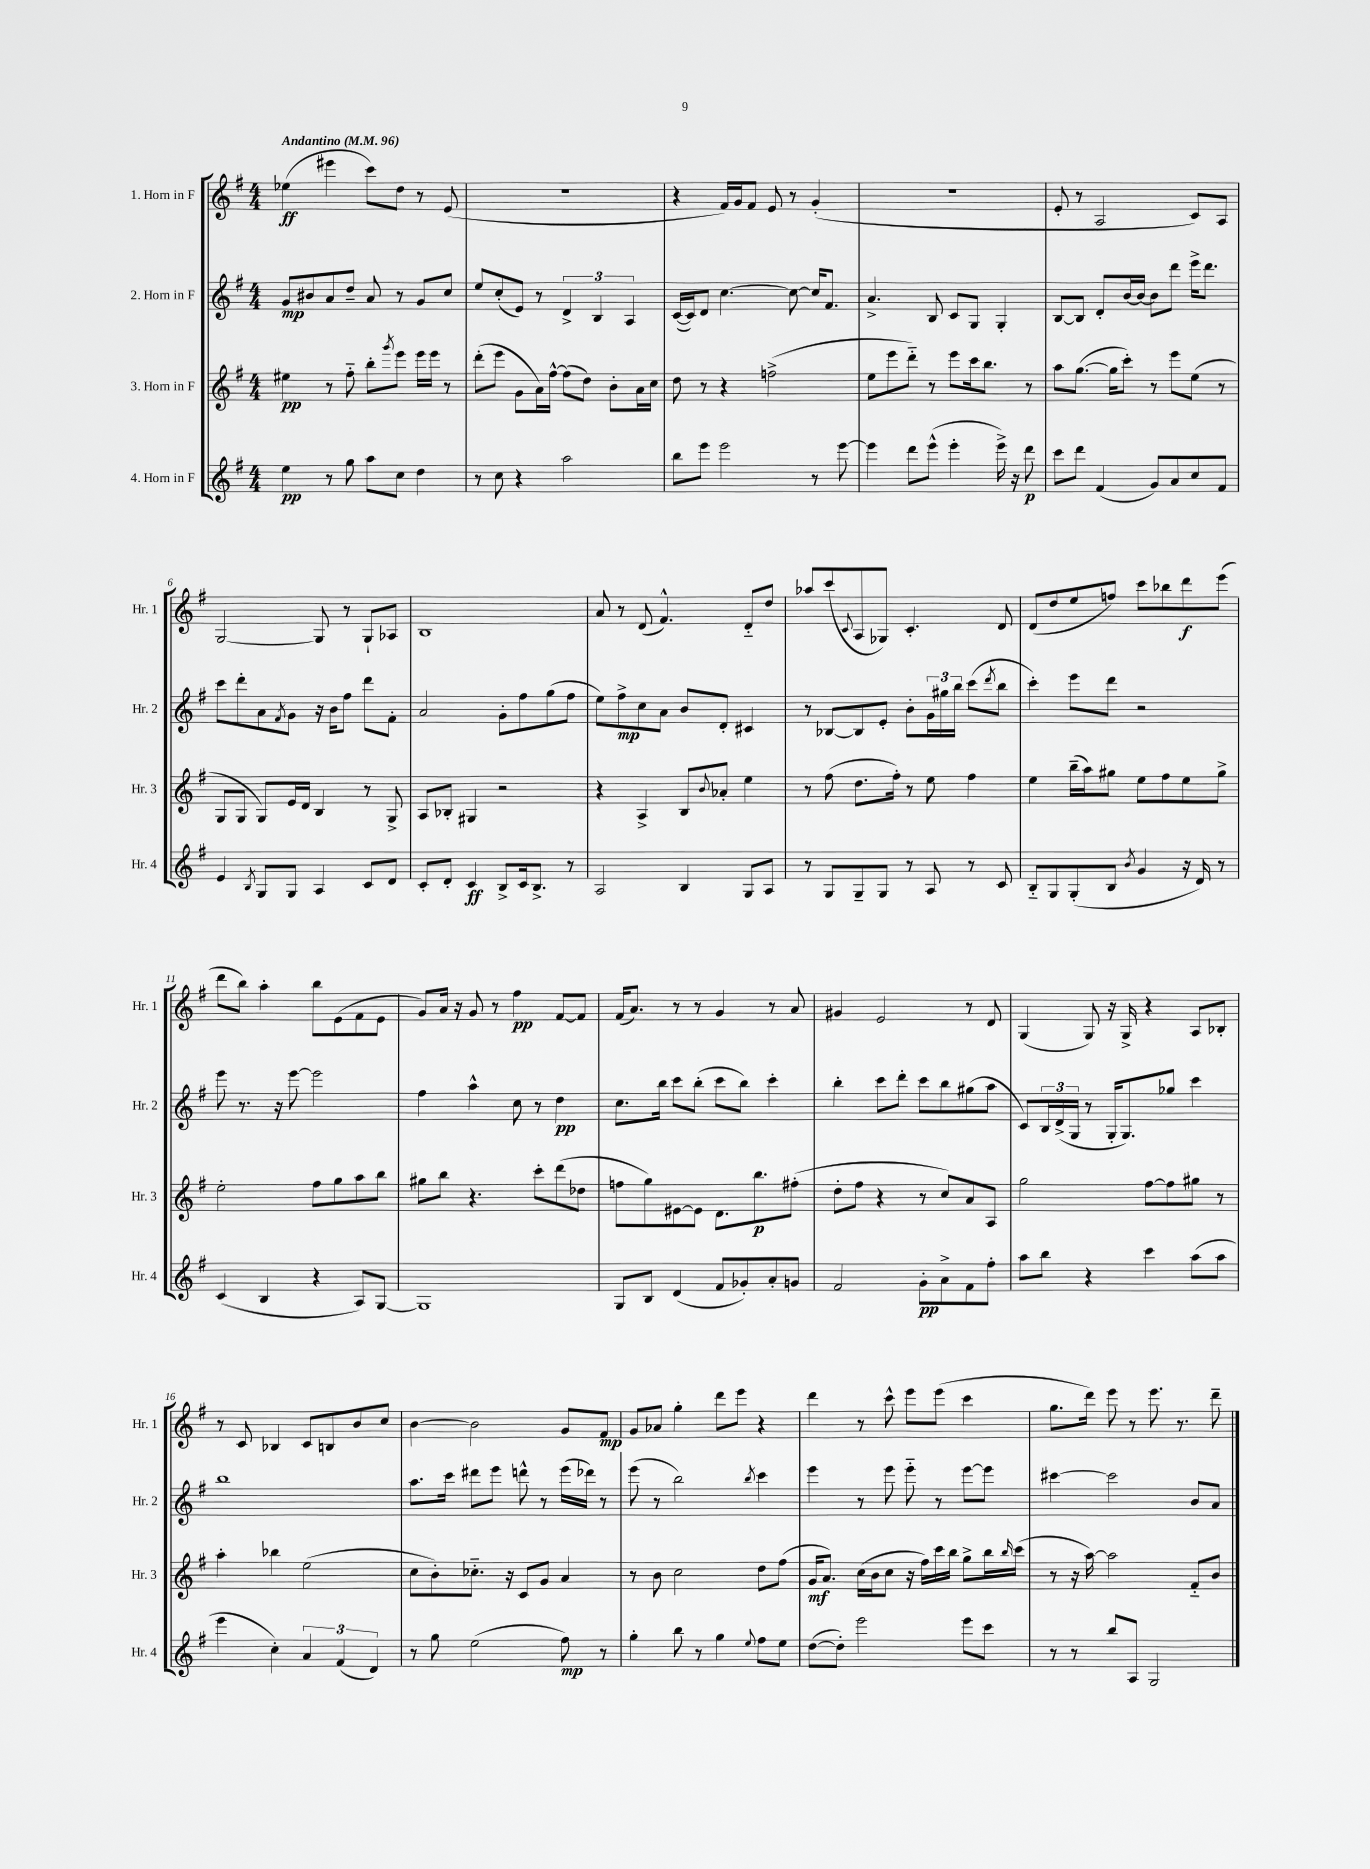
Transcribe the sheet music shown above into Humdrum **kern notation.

**kern	**dynam	**kern	**dynam	**kern	**dynam	**kern	**dynam
*part4	*part4	*part3	*part3	*part2	*part2	*part1	*part1
*staff4	*staff4	*staff3	*staff3	*staff2	*staff2	*staff1	*staff1
*I"4. Horn in F	*	*I"3. Horn in F	*	*I"2. Horn in F	*	*I"1. Horn in F	*
*I'Hr. 4	*	*I'Hr. 3	*	*I'Hr. 2	*	*I'Hr. 1	*
*clefG2	*	*clefG2	*	*clefG2	*	*clefG2	*
*k[f#]	*	*k[f#]	*	*k[f#]	*	*k[f#]	*
*M4/4	*	*M4/4	*	*M4/4	*	*M4/4	*
*MM96	*	*MM96	*	*MM96	*	*MM96	*
=1	=1	=1	=1	=1	=1	=1	=1
!	!	!	!	!	!	!LO:TX:a:B:t=Andantino	!
4ee\	pp	4ee#X\	pp	8g/L	mp	(4ee-X\	ff
.	.	.	.	8b#X/	.	.	.
8r	.	8r	.	8a/	.	4eee#X\	.
8gg\	.	8ff#\	.	8dd~/J	.	.	.
8aa\L	.	8bb'\L	.	8a/	.	8ccc\L)	.
.	.	8qggg/	.	.	.	.	.
8cc\J	.	8eee\J	.	8r	.	8dd\J	.
4dd\	.	16eee\LL	.	8g/L	.	8r	.
.	.	16eee\JJ	.	.	.	.	.
.	.	8r	.	8cc/J	.	(8e/	.
=2	=2	=2	=2	=2	=2	=2	=2
8r	.	(8ddd'\L	.	8ee/L	.	1r	.
8cc\	.	8eee\J	.	(8cc'/	.	.	.
4r	.	8g\L	.	8e/J)	.	.	.
.	.	16a\L)	.	8r	.	.	.
.	.	[16ff#^^\JJ	.	.	.	.	.
2aa\	.	(8ff#\L]	.	6d^/	.	.	.
.	.	8dd\J)	.	.	.	.	.
.	.	.	.	6B/	.	.	.
.	.	8b'\L	.	.	.	.	.
.	.	.	.	6A/	.	.	.
.	.	16a\L	.	.	.	.	.
.	.	16cc\JJ	.	.	.	.	.
=3	=3	=3	=3	=3	=3	=3	=3
8bb\L	.	8dd\	.	([16c/LL	.	4r	.
.	.	.	.	16c/J])	.	.	.
8eee\J	.	8r	.	8d/J	.	.	.
2eee\	.	4r	.	[4.cc\	.	16f#/LL)	.
.	.	.	.	.	.	16g/J	.
.	.	.	.	.	.	8f#/J	.
.	.	(2ffn^\	.	.	.	8e/	.
.	.	.	.	8cc\_	.	8r	.
8r	.	.	.	16cc/KL]	.	(4g'/	.
.	.	.	.	8.f#/J	.	.	.
[8eee\	.	.	.	.	.	.	.
=4	=4	=4	=4	=4	=4	=4	=4
4eee\]	.	8ee\L	.	4.a^/	.	1r	.
.	.	8eee\	.	.	.	.	.
8ddd\L	.	8ddd\J)	.	.	.	.	.
(8eee^^\J	.	8r	.	8B/	.	.	.
4eee'\	.	8eee\L	.	8c/L	.	.	.
.	.	16ccc\k	.	8G/J	.	.	.
.	.	8.bb\J	.	.	.	.	.
16eee^\)	.	.	.	4G'/	.	.	.
16r	.	.	.	.	.	.	.
8ddd\	p	8r	.	.	.	.	.
=5	=5	=5	=5	=5	=5	=5	=5
8ccc\L	.	8aa\L	.	[8B/L	.	8e'/	.
8ddd\J	.	([8.gg\J	.	8B/J]	.	8r	.
(4f#/	.	.	.	8d'/L	.	2A/	.
.	.	16gg\KL]	.	.	.	.	.
.	.	8ccc'\J)	.	[16b/L	.	.	.
.	.	.	.	16b/JJ_	.	.	.
8g/L)	.	8r	.	8b\L]	.	.	.
8a/	.	8eee\L	.	8ddd\J	.	.	.
8cc/	.	(8ee\J	.	16eee^\KL	.	8c/L)	.
.	.	.	.	8.ddd\J	.	.	.
8f#/J	.	8r	.	.	.	8A/J	.
!!LO:LB:g=z
=6	=6	=6	=6	=6	=6	=6	=6
4e/	.	8G/L	.	8ccc\L	.	[2G/	.
.	.	8G/J	.	8ddd'\	.	.	.
8qB/	.	.	.	.	.	.	.
8G/L	.	8G/L)	.	8a\	.	.	.
.	.	.	.	8qf#/	.	.	.
8G/J	.	16e/L	.	8g\J	.	.	.
.	.	16d/JJ	.	.	.	.	.
4A/	.	4B/	.	16r	.	8G/]	.
.	.	.	.	16b\KL	.	.	.
.	.	.	.	8ff#\J	.	8r	.
8c/L	.	8r	.	8ddd\L	.	8G`/L	.
8d/J	.	8G^/	.	8f#'\J	.	8A-X/J	.
=7	=7	=7	=7	=7	=7	=7	=7
8c'/L	.	8A/L	.	2a/	.	1B	.
8d'/J	.	8B-X'/J	.	.	.	.	.
4c/	ff	4G#X/	.	.	.	.	.
8B^/L	.	2r	.	8g'\L	.	.	.
16c/k	.	.	.	8ff#\	.	.	.
8.B^/J	.	.	.	.	.	.	.
.	.	.	.	(8gg\	.	.	.
8r	.	.	.	8ff#\J	.	.	.
=8	=8	=8	=8	=8	=8	=8	=8
2A/	.	4r	.	8ee\L)	.	8a/	.
.	.	.	.	8ff#^\	mp	8r	.
.	.	4A^/	.	8cc\	.	(8d/	.
.	.	.	.	8a\J	.	4.f#^^/)	.
4B/	.	8B/L	.	8b/L	.	.	.
.	.	8qqb/	.	.	.	.	.
.	.	8a-X'/J	.	8d'/J	.	.	.
8G/L	.	4ee\	.	4c#X/	.	8d/L	.
8A/J	.	.	.	.	.	8dd/J	.
=9	=9	=9	=9	=9	=9	=9	=9
8r	.	8r	.	8r	.	8aa-X/L	.
8G/L	.	(8ff#\	.	[8B-X/L	.	(8ccc/	.
.	.	.	.	.	.	8qqc/	.
8G~/	.	8.dd\L	.	8B-/]	.	8A/	.
8G/J	.	.	.	8e'/J	.	8G-X/J)	.
.	.	16ff#'\Jk)	.	.	.	.	.
8r	.	8r	.	8b'\L	.	4.c'/	.
8A/	.	8ee\	.	24g\L	.	.	.
.	.	.	.	24gg#X\	.	.	.
.	.	.	.	24bb\JJ	.	.	.
8r	.	4ff#\	.	(8ccc\L	.	.	.
.	.	.	.	8qddd/	.	.	.
8c/	.	.	.	8bb\J	.	8d/	.
=10	=10	=10	=10	=10	=10	=10	=10
8B/L	.	4ee\	.	4ccc'\)	.	(8d/L	.
8G/	.	.	.	.	.	8dd/	.
(8G'/	.	(16bb~\LL	.	8eee\L	.	8ee/	.
.	.	16aa\J)	.	.	.	.	.
8B/J	.	8gg#X\J	.	8ddd\J	.	8ffn/J)	.
8qb/	.	.	.	.	.	.	.
4g/	.	8ee\L	.	2r	.	8ccc\L	.
.	.	8ff#\	.	.	.	8bb-X\	.
16r	.	8ee\	.	.	.	8ddd\	f
16d/)	.	.	.	.	.	.	.
8r	.	8gg#^\J	.	.	.	(8eee\J	.
!!LO:LB:g=z
=11	=11	=11	=11	=11	=11	=11	=11
(4c/	.	2ee'\	.	8eee\	.	8ddd\L	.
.	.	.	.	8.r	.	8bb\J)	.
4B/	.	.	.	.	.	4aa'\	.
.	.	.	.	16r	.	.	.
.	.	.	.	[8eee\	.	.	.
4r	.	8ff#\L	.	2eee\]	.	8bb\L	.
.	.	8gg\	.	.	.	(8e\	.
8A/L)	.	8aa\	.	.	.	8f#\	.
[8G/J	.	8bb\J	.	.	.	8e\J	.
=12	=12	=12	=12	=12	=12	=12	=12
1G]	.	8gg#X\L	.	4ff#\	.	8g/L)	.
.	.	8bb\J	.	.	.	16a/Jk	.
.	.	.	.	.	.	16r	.
.	.	4.r	.	4aa^^\	.	8g/	.
.	.	.	.	.	.	8r	.
.	.	.	.	8cc\	.	4ff#\	pp
.	.	8ccc'\L	.	8r	.	.	.
.	.	(8ddd\	.	4dd\	pp	[8f#/L	.
.	.	8dd-X\J	.	.	.	8f#/J]	.
=13	=13	=13	=13	=13	=13	=13	=13
8G/L	.	8ffn\L	.	8.cc\L	.	(16f#/KL	.
.	.	.	.	.	.	8.a/J)	.
8B/J	.	8gg\)	.	.	.	.	.
.	.	.	.	16bb\Jk	.	.	.
(4d/	.	[8e#X\	.	8ccc\L	.	8r	.
.	.	8e#\J]	.	(8bb'\J	.	8r	.
8f#/L	.	8.d\L	.	8ccc\L	.	4g/	.
8g-X'/)	.	.	.	8bb\J)	.	.	.
.	.	8.bb\	p	.	.	.	.
8a'/	.	.	.	4ccc'\	.	8r	.
8gn/J	.	(8ff#X'\J	.	.	.	8a/	.
=14	=14	=14	=14	=14	=14	=14	=14
2f#/	.	8dd'\L	.	4bb'\	.	4g#X/	.
.	.	8ff#\J	.	.	.	.	.
.	.	4r	.	8ccc\L	.	2e/	.
.	.	.	.	8ddd'\J	.	.	.
8g'\L	pp	8r	.	8ccc\L	.	.	.
8a^\	.	8cc/L)	.	8bb\	.	.	.
8f#\	.	8a/	.	(8gg#X\	.	8r	.
8ff#'\J	.	8A/J	.	8aa\J	.	8d/	.
=15	=15	=15	=15	=15	=15	=15	=15
8aa\L	.	2gg\	.	8c/L)	.	(4G/	.
8bb\J	.	.	.	24B/L	.	.	.
.	.	.	.	(24d^/	.	.	.
.	.	.	.	24G/JJ	.	.	.
4r	.	.	.	8r	.	8G/)	.
.	.	.	.	16G'/KL	.	16r	.
.	.	.	.	8.G/)	.	16G^/	.
4ccc\	.	[8ff#\L	.	.	.	4r	.
.	.	8ff#\]	.	8gg-X/J	.	.	.
(8aa\L	.	8gg#X\J	.	4ccc\	.	8A/L	.
8aa\J	.	8r	.	.	.	8B-X'/J	.
!!LO:LB:g=z
=16	=16	=16	=16	=16	=16	=16	=16
4eee\	.	4aa'\	.	1bb	.	8r	.
.	.	.	.	.	.	8c/	.
4cc'\)	.	4bb-X\	.	.	.	4B-X/	.
6a/	.	(2ee\	.	.	.	8c/L	.
.	.	.	.	.	.	8Bn/	.
(6f#/	.	.	.	.	.	.	.
.	.	.	.	.	.	8b/	.
6d/)	.	.	.	.	.	.	.
.	.	.	.	.	.	8cc/J	.
=17	=17	=17	=17	=17	=17	=17	=17
8r	.	8cc\L	.	8.aa\L	.	[4b\	.
8gg\	.	8b'\)	.	.	.	.	.
.	.	.	.	16ccc\Jk	.	.	.
(2ee\	.	8.cc-X\J	.	8ddd#X\L	.	2b\]	.
.	.	.	.	8eee\J	.	.	.
.	.	16r	.	.	.	.	.
.	.	8c/L	.	8dddn^^\	.	.	.
.	.	8g/J	.	8r	.	.	.
8ff#\)	mp	4a/	.	(16eee\LL	.	8g/L	.
.	.	.	.	16ddd-X\JJ)	.	.	.
8r	.	.	.	8r	.	8f#/J	mp
=18	=18	=18	=18	=18	=18	=18	=18
4gg'\	.	8r	.	(8eee\	.	8g/L	.
.	.	8b\	.	8r	.	8a-X/J	.
8bb\	.	2cc\	.	2bb\)	.	4gg'\	.
8r	.	.	.	.	.	.	.
4gg\	.	.	.	.	.	8ddd\L	.
.	.	.	.	.	.	8eee\J	.
8qqee/	.	.	.	8qbb/	.	.	.
8ff#\L	.	8dd\L	.	4ccc\	.	4r	.
8ee\J	.	(8ff#\J	.	.	.	.	.
=19	=19	=19	=19	=19	=19	=19	=19
([8dd\L	.	16g/KL	mf	4eee\	.	4ddd\	.
.	.	8.a/J)	.	.	.	.	.
8dd'\J])	.	.	.	.	.	.	.
2eee\	.	(16cc\LL	.	8r	.	8r	.
.	.	16b\J	.	.	.	.	.
.	.	8cc\J	.	8eee\	.	8ccc^^\	.
.	.	16r	.	8eee\	.	8eee\L	.
.	.	16ff#\LL)	.	.	.	.	.
.	.	16ccc\	.	8r	.	(8eee\J	.
.	.	16bb\JJ	.	.	.	.	.
8eee\L	.	8gg^\L	.	[8eee\L	.	4ccc\	.
8ccc\J	.	16bb\L	.	8eee\J]	.	.	.
.	.	16qqbb/	.	.	.	.	.
.	.	(16ccc\JJ	.	.	.	.	.
=20	=20	=20	=20	=20	=20	=20	=20
8r	.	8r	.	[4ccc#X\	.	8.gg\L	.
8r	.	16r	.	.	.	.	.
.	.	[16aa\)	.	.	.	16ddd\Jk)	.
8bb/L	.	2aa\]	.	2ccc#\]	.	8eee\	.
8A/J	.	.	.	.	.	8r	.
2G/	.	.	.	.	.	8.eee\	.
.	.	.	.	.	.	8.r	.
.	.	8f#/L	.	8b/L	.	.	.
.	.	8b/J	.	8a/J	.	8ddd~\	.
==	==	==	==	==	==	==	==
*-	*-	*-	*-	*-	*-	*-	*-
